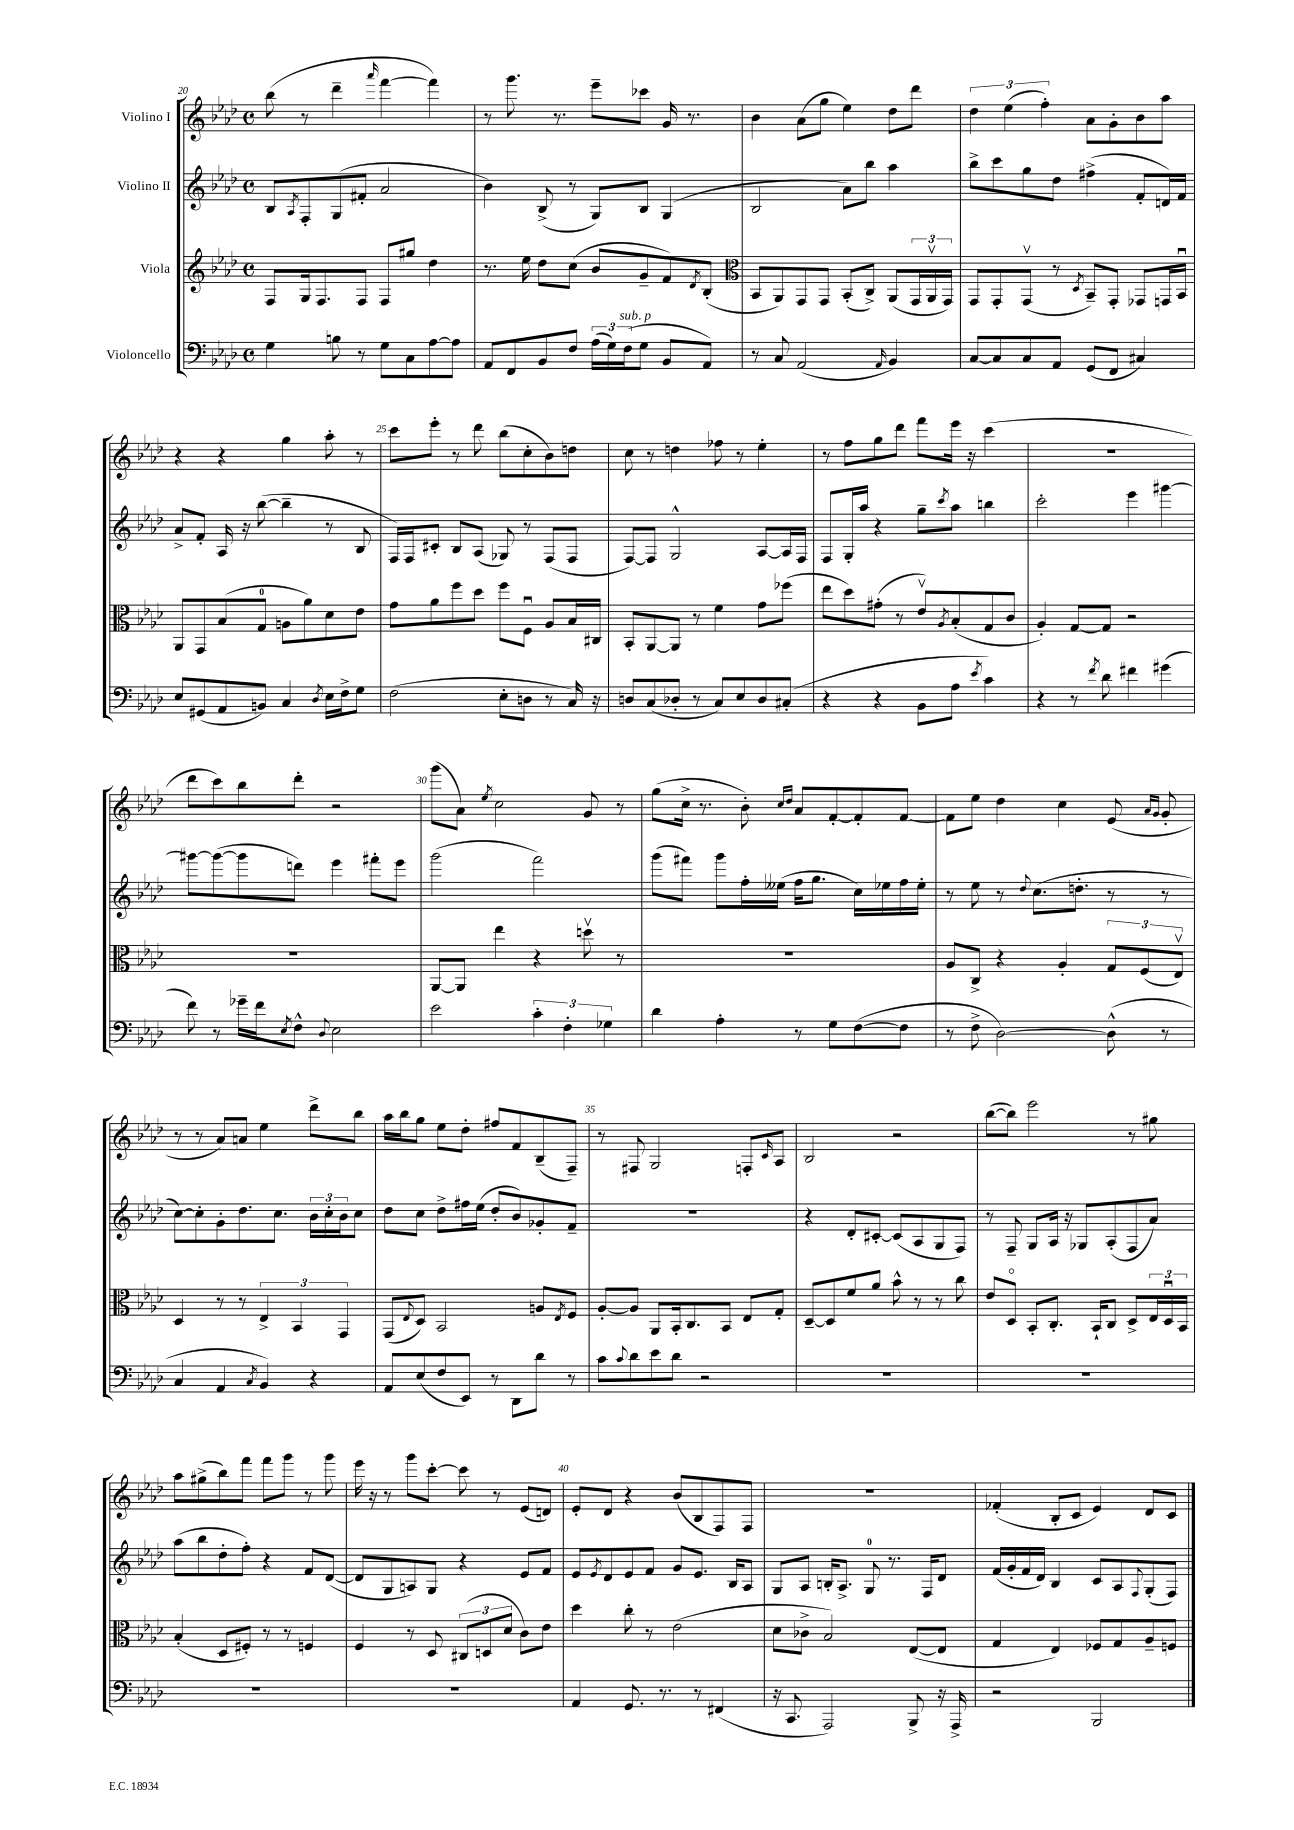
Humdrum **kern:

**kern	**kern	**kern	**kern
*staff4	*staff3	*staff2	*staff1
*clefF4	*clefG2	*clefG2	*clefG2
*k[b-e-a-d-]	*k[b-e-a-d-]	*k[b-e-a-d-]	*k[b-e-a-d-]
*M4/4	*M4/4	*M4/4	*M4/4
*met(c)	*met(c)	*met(c)	*met(c)
4G	8F	8B-	(8bb-
.	.	8qA-	.
.	16G	8F'	8r
.	8.F	.	.
8B	.	(8G	4ddd-~
8r	8F	8f#'	.
.	.	.	16qqaaa-
8G	8F	2a-	[4fff
8C	8gg#	.	.
[8A-	4dd-	.	4fff])
8A-]	.	.	.
=	=	=	=
8AA-	8.r	4b-)	8r
8FF	.	.	8.ggg
.	16ee-	.	.
8BB-	8dd-	(8B-^	.
.	.	.	8.r
8F	(8cc	8r	.
(24A-	8b-	8G)	8eee-~
24G)	.	.	.
(24F	.	.	.
8G	8g~	8B-	8ccc-
8BB-	8f)	(4G	16g
.	.	.	8.r
.	8qd-	.	.
8AA-)	(8B-'	.	.
=	=	=	=
*	*clefC3	*	*
8r	8BB-	2B-	4b-
8C	8AA-)	.	.
(2AA-	8GG	.	(8a-
.	8GG	.	8gg
.	(8BB-'	8a-)	4ee-)
.	8C^)	8bb-	.
16qqAA-	.	.	.
4BB-)	(8AA-	4aa-	8dd-
.	24GG	.	8ddd-
.	24AA-v	.	.
.	24GG)	.	.
=	=	=	=
[8C	8GG	8bb-^	6dd-
8C]	8GG'	8ccc	.
.	.	.	(6ee-
8C	(8GGv	8gg	.
.	.	.	6ff')
8AA-	8r	8dd-	.
.	8qD-	.	.
(8GG	8BB-~)	(4ff#^	8a-
8FF	8GG'	.	8g'
4C#)	8GG-	8f'	8b-
.	16GG	16d)	8aa-
.	16BB-u	16f	.
=	=	=	=
8E-	8AA-	8a-^	4r
(8GG#	8GG	8f'	.
8AA-	(8B-	16A-	4r
.	.	16r	.
8BB)	8G	([8bb-	.
4C	8A	4bb-~]	4gg
.	8a-)	.	.
8qD-	.	.	.
16E-	8d-	8r	8aa-'
16F^	.	.	.
8G	8e-	8B-	8r
=	=	=	=
(2F	8g	16F)	8ccc
.	.	16F	.
.	8a-	8c#'	8eee-'
.	8ff	8B-	8r
.	8dd-	(8A-	8ddd-
8E-'	8ff	8G-)	(8bb-
8D	8Fu	8r	8cc'
8r	8A-	(8F	8b-)
16C)	16B-	8F	8dd
16r	16C#	.	.
=	=	=	=
8D	8BB-'	[8F)	8cc
(8C	[8AA-	8F]	8r
8D-'	8AA-]	2G^^	4dd
8r	8r	.	.
8C)	4f	.	8ff-
8E-	.	.	8r
8D-	8g	[8A-	4ee-'
(8C#'	(8ff-	16A-]	.
.	.	16F	.
=	=	=	=
4r	8ee-	8F	8r
.	8dd-)	16G'	8ff
.	.	16aa-	.
4r	(8g#'	4r	8gg
.	8r	.	8ddd-
8BB-	8e-v)	8gg~	8fff
.	8qA-	8qccc	.
8A-	(8B-'	8aa-	16eee-
.	.	.	16r
8qe-	.	.	.
4c)	8G	4bb	(4ccc
.	8c	.	.
=	=	=	=
4r	4A-')	2ccc'	1r
8r	[8G	.	.
8qf	.	.	.
8d-	8G]	.	.
4f#	2r	4eee-	.
(4g#	.	[4ggg#	.
=	=	=	=
8f)	1r	8ggg#_	8ddd-
8r	.	(8ggg#_	8ccc)
16g-~	.	8ggg#]	8bb-
16f	.	.	.
8qE-	.	.	.
8F^^	.	8ddd)	8ddd-'
8qqD-	.	.	.
2E-	.	4eee-	2r
.	.	8fff#'	.
.	.	8eee-	.
=	=	=	=
2e-	[8AA-	(2ggg	(8ggg
.	8AA-]	.	8a-)
.	.	.	8qee-
.	4ee-	.	2cc
6c'	4r	2fff)	.
6F'	.	.	.
.	8ddv	.	8g
6G-	.	.	.
.	8r	.	8r
=	=	=	=
4d-	1r	(8ggg	(8gg
.	.	8fff#)	16cc^
.	.	.	8.r
4A-'	.	8ggg	.
.	.	16ff'	8b-')
.	.	(16ee--	.
.	.	.	16qqcc
.	.	.	16qqdd-
8r	.	16ff	8a-
.	.	8.gg	.
8G	.	.	[8f'
([8F	.	16cc)	8f']
.	.	16ee-	.
8F]	.	16ff	[8f
.	.	16ee-'	.
=	=	=	=
8r	8A-	8r	8f]
8F^	8C^	8ee-	8ee-
[2D-)	4r	8r	4dd-
.	.	8qqdd-	.
.	.	(8.cc	.
.	4A-'	.	4cc
.	.	8.dd'	.
(8D-^^]	12G	8r	(8e-
.	(12F	.	.
.	.	.	16qqa-
.	.	.	16qqg
8r	.	8r	8g'
.	12E-v)	.	.
=	=	=	=
4C	4D-	[8cc)	8r
.	.	8cc']	8r
4AA-	8r	8g'	8a-)
.	8r	8.dd-	8a
8qC	.	.	.
4BB-)	6E-^	.	4ee-
.	.	8.cc	.
.	6BB-	.	.
4r	.	24b-	8ddd-^
.	.	24cc'	.
.	6GG	24b-	.
.	.	8cc	8bb-
=	=	=	=
8AA-	(8GG	8dd-	16aa-
.	.	.	16bb-
.	8qqE-	.	.
(8E-	8D-)	8cc	8gg
8F	2BB-	8dd-^	8ee-
8EE-)	.	16ff#	8dd-'
.	.	(16ee-	.
8r	.	8dd-'	8ff#
8DD-	.	8b-)	8f
8d-	8A	8g-'	(8B-~
.	8qE-	.	.
8r	8F	8f~	8F~)
=	=	=	=
8c	[8A-'	1r	8r
8qqc	.	.	.
8d-	8A-]	.	8F#
8e-	8AA-	.	2G
8d-	16BB-'	.	.
.	8.C	.	.
2r	.	.	.
.	8BB-	.	.
.	8E-	.	8F'
.	.	.	16qqc
.	8G'	.	8A-
=	=	=	=
1r	[8D-~	4r	2B-
.	8D-]	.	.
.	8f	8d-'	.
.	8a-	[8c#'	.
.	8b-^^	(8c#]	2r
.	8r	8A-	.
.	8r	8G	.
.	8cc	8F)	.
=	=	=	=
1r	8e-	8r	([8bb-
.	8D-o	8F~	8bb-])
.	8BB-'	8G	2eee-
.	8.C'	16A-	.
.	.	16r	.
.	.	8G-	.
.	16BB-`	.	.
.	8C	(8A-'	.
.	8D-^	8F	8r
.	24E-	8a-)	8gg#
.	24D-u	.	.
.	24BB-	.	.
=	=	=	=
1r	(4B-'	(8aa-	8aa-
.	.	8bb-	(8gg#^
.	8D-	8dd-'	8bb-)
.	8F#')	8ff')	8fff
.	8r	4r	8fff
.	8r	.	8ggg
.	4F	8f	8r
.	.	([8d-	8ggg
=	=	=	=
1r	4F	8d-]	16eee-
.	.	.	16r
.	.	8G	8r
.	8r	8A)	8ggg
.	8D-	8G	[8ccc'
.	(12C#	4r	8ccc]
.	12D	.	.
.	.	.	8r
.	12d-	.	.
.	8c)	8e-	(8e-
.	8e-	8f	8d)
=	=	=	=
4AA-	4dd-	8e-	8e-'
.	.	8qe-	.
.	.	8d-	8d-
8.GG	8cc'	8e-	4r
.	8r	8f	.
8.r	.	.	.
.	(2e-	8g	(8b-
8r	.	8.e-	8B-
(4FF#	.	.	8F)
.	.	16B-	.
.	.	8A-	8F
=	=	=	=
16r	8d-	8G	1r
8.CC	.	.	.
.	8c-^	8A-	.
2AAA-)	2B-)	16B'	.
.	.	8.A-^	.
.	.	8G	.
.	.	8.r	.
8BBB-^	([8E-	.	.
.	.	16F	.
16r	8E-]	8d-	.
16AAA-^	.	.	.
=	=	=	=
2r	4G	(16f	(4f-'
.	.	16g'	.
.	.	16f	.
.	.	16d-)	.
.	4E-)	4B-	8B-'
.	.	.	8c
2BBB-	8F-	8c	4e-)
.	8G	8A-	.
.	.	8qqF	.
.	8A-~	(8G'	8d-
.	8F	8F)	8c
==	==	==	==
*-	*-	*-	*-
